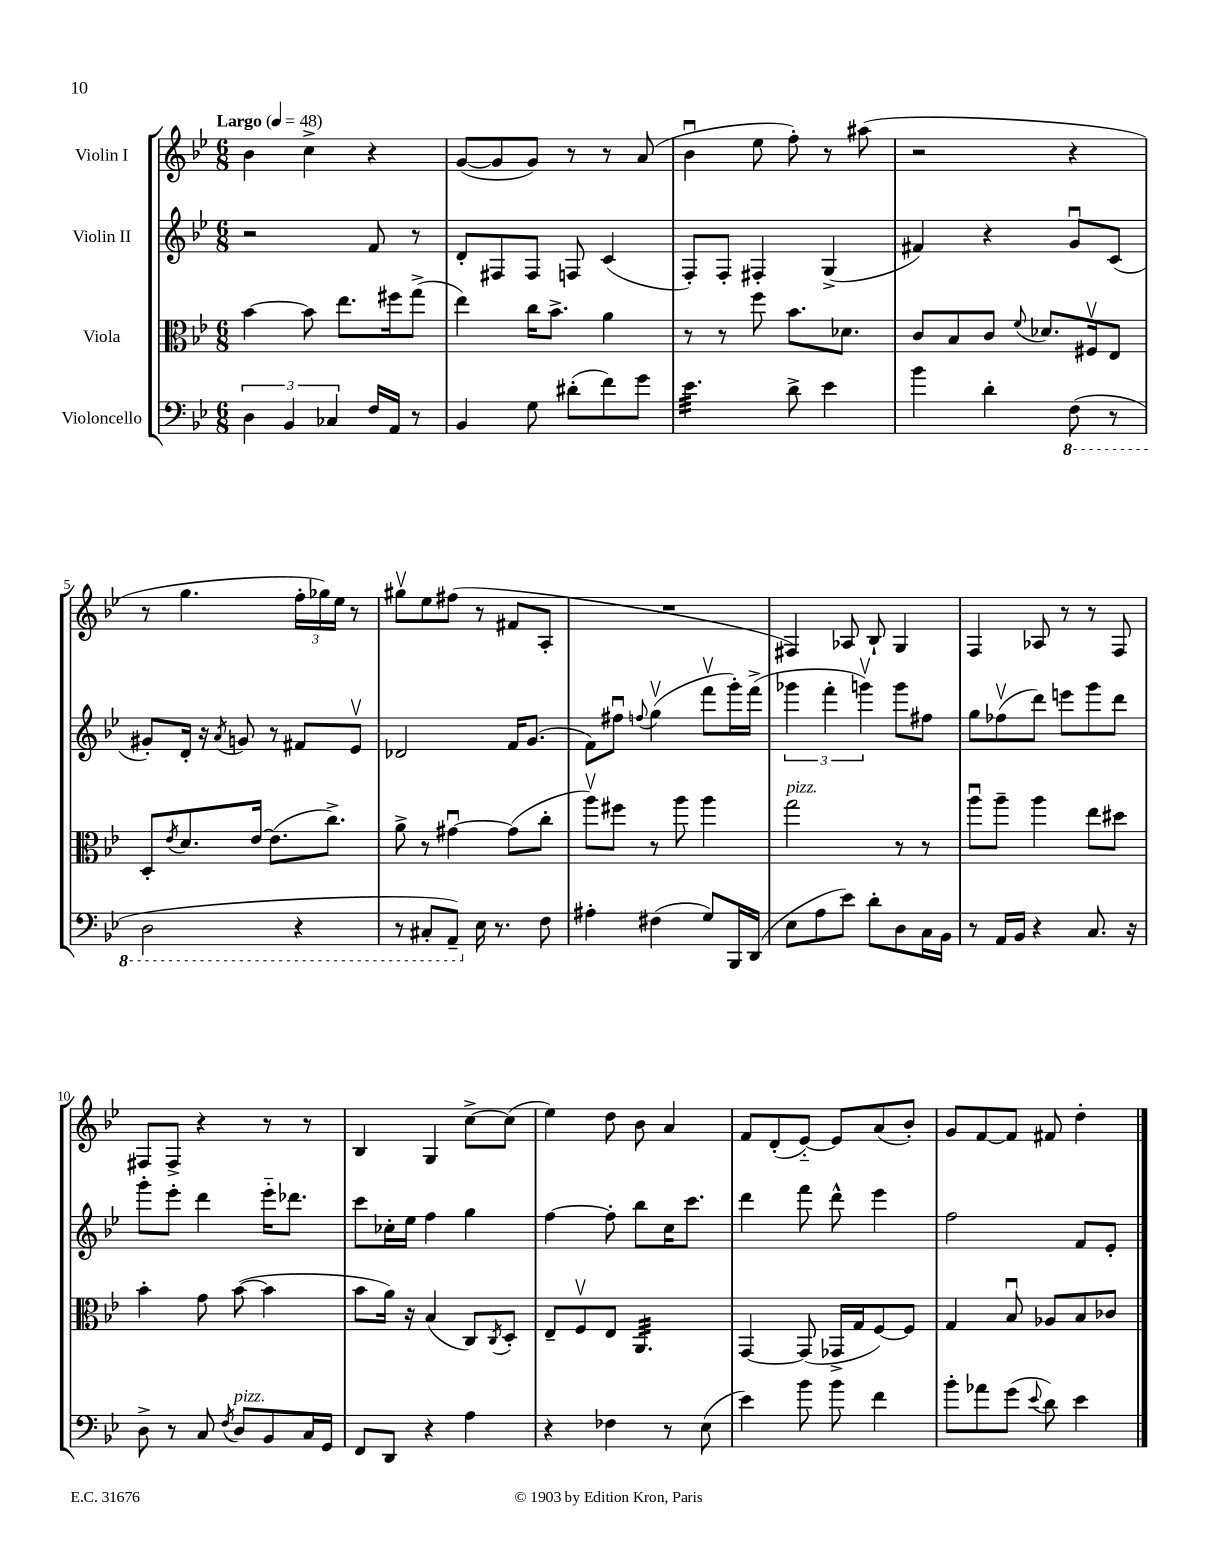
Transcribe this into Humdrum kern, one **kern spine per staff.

**kern	**kern	**kern	**kern
*part4	*part3	*part2	*part1
*staff4	*staff3	*staff2	*staff1
*I"Violoncello	*I"Viola	*I"Violin II	*I"Violin I
*clefF4	*clefC3	*clefG2	*clefG2
*k[b-e-]	*k[b-e-]	*k[b-e-]	*k[b-e-]
*M6/8	*M6/8	*M6/8	*M6/8
*MM48	*MM48	*MM48	*MM48
=1	=1	=1	=1
!	!	!	!LO:TX:a:B:t=Largo
6D\	[4b-\	2r	4b-\
6BB-/	.	.	.
.	8b-\]	.	4cc^\
6C-X/	.	.	.
.	8.ee-\L	.	.
16F/LL	.	8f/	4r
16AA/JJ	16ff#X\k	.	.
8r	(8gg^\J	8r	.
=2	=2	=2	=2
4BB-/	4ee-\)	8d'/L	([8g/L
.	.	8F#X/	8g/]
8G\	16cc\KL	8F#/J	8g/J)
.	8.b-^\J	.	.
(8d#X'\L	.	8Fn/	8r
8f\)	4a\	(4c/	8r
8g\J	.	.	(8a/
=3	=3	=3	=3
*tremolo	*	*	*
32e-\LLL	8r	8F'/L)	4b-u\
32e-\	.	.	.
32e-\	.	.	.
32e-\	.	.	.
32e-\	8r	8F'/J	.
32e-\	.	.	.
32e-\	.	.	.
32e-\	.	.	.
32e-\	8ff\	4F#X'/	8ee-\
32e-\	.	.	.
32e-\	.	.	.
32e-\JJJ	.	.	.
*Xtremolo	*	*	*
8d^\	8.b-\L	.	8ff'\)
4e-\	.	(4G^/	8r
.	8.d-X\J	.	.
.	.	.	(8aa#X\
=4	=4	=4	=4
4b-\	8c/L	4f#X/)	2r
.	8B-/	.	.
4d'\	8c/J	4r	.
.	8qqf/	.	.
.	8.d-X/L	.	.
*8ba	*	*	*
(8FF\	.	8gu/L	4r
.	16F#Xv/k	.	.
8r	8E-/J	(8c/J	.
!!LO:LB:g=z
=5	=5	=5	=5
2DD\	8D'/L	8g#X'/L)	8r
.	8qe-/	.	.
.	8.d/	16d'/Jk	4.gg\
.	.	16r	.
.	.	8qa/	.
.	.	8gn/	.
.	[16e-/Jk	.	.
.	(8.e-\L]	8r	.
4r	.	8f#X/L	24ff'\LL
.	.	.	24gg-X\)
.	8.cc^\J)	.	.
.	.	.	24ee-\JJ
.	.	8e-v/J	8r
=6	=6	=6	=6
8r	8a^\	2d-X/	8gg#Xv\L
8CC#X'/L	8r	.	8ee-\
8AAA~/J)	[4g#Xu\	.	(8ff#X\J
*X8ba	*	*	*
16E-\	.	.	8r
8.r	.	.	.
.	(8g#\L]	16f/KL	8f#X/L
.	.	(8.g/J	.
8F\	8cc'\J	.	8A'/J
=7	=7	=7	=7
4A#X'\	8aav\L)	8f\L)	2.r
.	8ff#X\J	8ff#Xu\J	.
.	.	8qqffn/	.
(4F#X\	8r	(4ggv\	.
.	8aa\	.	.
8G/L)	4aa\	8fffv\L	.
16BBB-/L	.	16ggg'\L)	.
(16DD/JJ	.	(16fff^\JJ	.
=8	=8	=8	=8
!	!LO:TX:a:i:t=pizz.	!	!
8E-\L	2gg\	6ggg-X\	4F#X/)
8A\	.	.	.
.	.	6fff'\	.
8e-\J)	.	.	8A-X/
.	.	6gggnv\)	.
8d'\L	.	.	8B-`/
8D\	8r	8ggg\L	4G/
16C\L	8r	8ff#X\J	.
16BB-\JJ	.	.	.
=9	=9	=9	=9
8r	8aau\L	8gg\L	4F/
16AA/LL	8aa~\J	(8ff-Xv\	.
16BB-/JJ	.	.	.
4r	4aa\	8ddd\J)	8A-X/
.	.	8eeen\L	8r
8.C/	8ee-\L	8ggg\	8r
.	8dd#X\J	8ddd\J	8F/
16r	.	.	.
!!LO:LB:g=z
=10	=10	=10	=10
8D^\	4b-'\	8ggg'\L	8F#X/L
8r	.	8eee-'\J	8F#^/J
8C/	8g\	4ddd\	4r
8qF/	.	.	.
!LO:TX:a:i:t=pizz.	!	!	!
8D/L	([8b-\	.	.
8BB-/	4b-\]	16eee-\KL	8r
.	.	8.ddd-X\J	.
16C/L	.	.	8r
16GG/JJ	.	.	.
=11	=11	=11	=11
8FF/L	8b-\L	8ccc\L	4B-/
8DD/J	16a\Jk)	16cc-X'\L	.
.	16r	16ee-\JJ	.
4r	(4B-/	4ff\	4G/
4A\	8C/L)	4gg\	[8cc^\L
.	8qC/	.	.
.	8D'/J	.	(8cc\J]
=12	=12	=12	=12
4r	8E-~/L	[4ff\	4ee-\)
.	8Fv/	.	.
4F-X\	8E-/J	8ff'\]	8dd\
*	*tremolo	*	*
.	32AA/LLL	8bb-\L	8b-\
.	32AA/	.	.
.	32AA/	.	.
.	32AA/	.	.
8r	32AA/	16cc\K	4a/
.	32AA/	.	.
.	32AA/	8.ccc\J	.
.	32AA/	.	.
(8E-\	32AA/	.	.
.	32AA/	.	.
.	32AA/	.	.
.	32AA/JJJ	.	.
*	*Xtremolo	*	*
=13	=13	=13	=13
4e-\)	[4GG/	4ddd\	8f/L
.	.	.	(8d'/
8b-\	(8GG/]	8fff\	[8e-/J)
8b-\	16GG-X^/LL	8ddd^^\	8e-/L]
.	16G/J	.	.
4f\	[8F/)	4eee-\	(8a/
.	8F/J]	.	8b-'/J)
=14	=14	=14	=14
8b-'\L	4G/	2ff\	8g/L
8a-X\	.	.	[8f/
(8g\J	8B-u/	.	8f/J]
8qqe-/	.	.	.
8d\)	8A-X/L	.	8f#X/
4e-\	8B-/	8f/L	4dd'\
.	8c-X/J	8e-'/J	.
==	==	==	==
*-	*-	*-	*-
